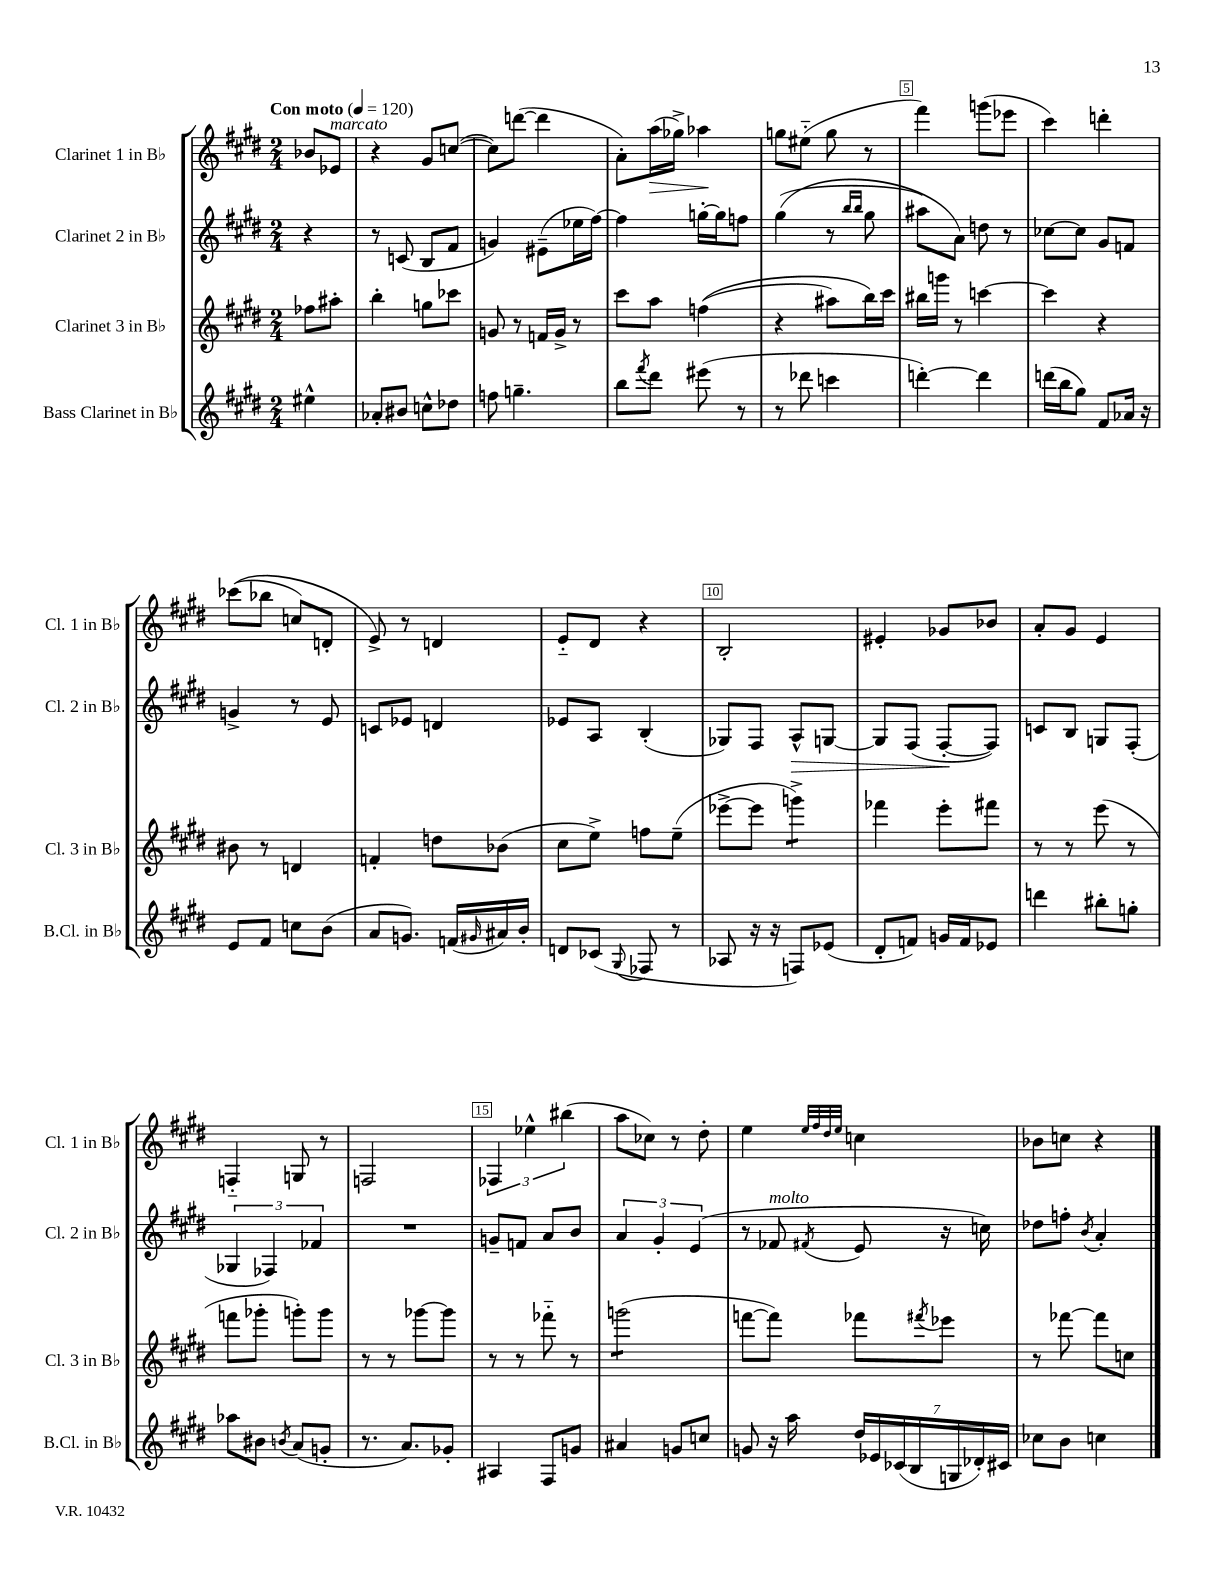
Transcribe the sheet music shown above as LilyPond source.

<<
\new StaffGroup <<
\new Staff = "s0" \with { instrumentName = "Clarinet 1 in Bb" shortInstrumentName = "Cl. 1 in Bb" } {
    \clef treble \key e \major \numericTimeSignature \time 2/4 \partial 4 \tempo "Con moto" 4 = 120
    bes'8 ees'8^\markup { \italic "marcato" } |
    r4 gis'8 c''8~( |
    c''8) d'''8~( d'''4 |
    a'8-.) a''16\>( ges''16->) aes''4\! |
    g''8 eis''8-_( g''8 r8 |
    fis'''4) g'''8( ees'''8 |
    cis'''4) d'''4-. |
    ces'''8(\( bes''8 c''8) d'8-. |
    e'8->\) r8 d'4 |
    e'8-_ dis'8 r4 |
    b2-. |
    eis'4-. ges'8 bes'8 |
    a'8-. gis'8 e'4 |
    f4-_ g8 r8 |
    f2 |
    \tuplet 3/2 { fes4 ees''4-^ bis''4( } |
    a''8 ces''8) r8 dis''8-. |
    e''4 \grace { e''32 fis''32 dis''32 e''32 } c''4 |
    bes'8 c''8 r4 \bar "|." |
}
\new Staff = "s1" \with { instrumentName = "Clarinet 2 in Bb" shortInstrumentName = "Cl. 2 in Bb" } {
    \clef treble \key e \major \numericTimeSignature \time 2/4 \partial 4
    r4 |
    r8 c'8( b8 fis'8 |
    g'4) eis'8--( ees''16 fis''16~) |
    fis''4 g''16~-. g''16 f''8 |
    gis''4(\( r8 \grace { b''16 b''16 } gis''8 |
    ais''8) a'8\) d''8 r8 |
    ces''8~ ces''8 gis'8 f'8 |
    g'4-> r8 e'8 |
    c'8 ees'8 d'4 |
    ees'8 a8 b4-.( |
    ges8) fis8 a8-^\> g8~ |
    g8 fis8( fis8~-.\! fis8) |
    c'8 b8 g8 fis8-.( |
    \tuplet 3/2 { ges4 fes4) fes'4 } |
    R2 |
    g'8-- f'8 a'8 b'8 |
    \tuplet 3/2 { a'4 gis'4-. e'4( } |
    r8 fes'8^\markup { \italic "molto" } \acciaccatura { fis'8 } e'8 r16 c''16) |
    des''8 f''8-. \acciaccatura { b'8 } a'4-. \bar "|." |
}
\new Staff = "s2" \with { instrumentName = "Clarinet 3 in Bb" shortInstrumentName = "Cl. 3 in Bb" } {
    \clef treble \key e \major \numericTimeSignature \time 2/4 \partial 4
    fes''8 ais''8-. |
    b''4-. g''8 ces'''8 |
    g'8 r8 f'16 g'16-> r8 |
    cis'''8 a''8 f''4(\( |
    r4 ais''8) b''16\) cis'''16 |
    bis''16 g'''16 r8 c'''4~ |
    c'''4 r4 |
    bis'8 r8 d'4 |
    f'4-. d''8 bes'8( |
    cis''8 e''8->) f''8 e''8--( |
    ees'''8~-> ees'''8 g'''4:8->) |
    fes'''4 e'''8-. fis'''8 |
    r8 r8 e'''8( r8 |
    f'''8 ges'''8-. g'''8-.) g'''8 |
    r8 r8 ges'''8~ ges'''8 |
    r8 r8 fes'''8-_ r8 |
    g'''2:8( |
    f'''8~ f'''8) fes'''8 \acciaccatura { fis'''8 } ees'''8 |
    r8 fes'''8~ fes'''8 c''8 \bar "|." |
}
\new Staff = "s3" \with { instrumentName = "Bass Clarinet in Bb" shortInstrumentName = "B.Cl. in Bb" } {
    \clef treble \key e \major \numericTimeSignature \time 2/4 \partial 4
    eis''4-^ |
    aes'8-. bis'8 c''8-^ des''8 |
    f''8 g''4.-- |
    b''8 \acciaccatura { fis'''8 } dis'''8 eis'''8( r8 |
    r8 des'''8 c'''4 |
    d'''4~-.) d'''4 |
    d'''16( b''16 gis''8) fis'8 aes'16 r16 |
    e'8 fis'8 c''8 b'8( |
    a'8 g'8.) f'16( \grace { gis'16 } ais'16) b'16-. |
    d'8 ces'8( \appoggiatura { gis8 } fes8 r8 |
    aes8 r16 r16 f8) ees'8( |
    dis'8-. f'8) g'16 f'16 ees'8 |
    d'''4 bis''8-. g''8-. |
    aes''8 bis'8 \acciaccatura { b'8 } a'8( g'8-. |
    r8. a'8.) ges'8-. |
    ais4 fis8 g'8 |
    ais'4 g'8 c''8 |
    g'8 r16 a''16 \tuplet 7/4 { dis''16 ees'16 ces'16( b16 g16 des'16-.) cis'16 } |
    ces''8 b'8 c''4 \bar "|." |
}
>>
>>
\layout { \context { \Score \override BarNumber.break-visibility = ##(#f #t #t) barNumberVisibility = #(every-nth-bar-number-visible 5) \override BarNumber.stencil = #(make-stencil-boxer 0.1 0.3 ly:text-interface::print) } }
